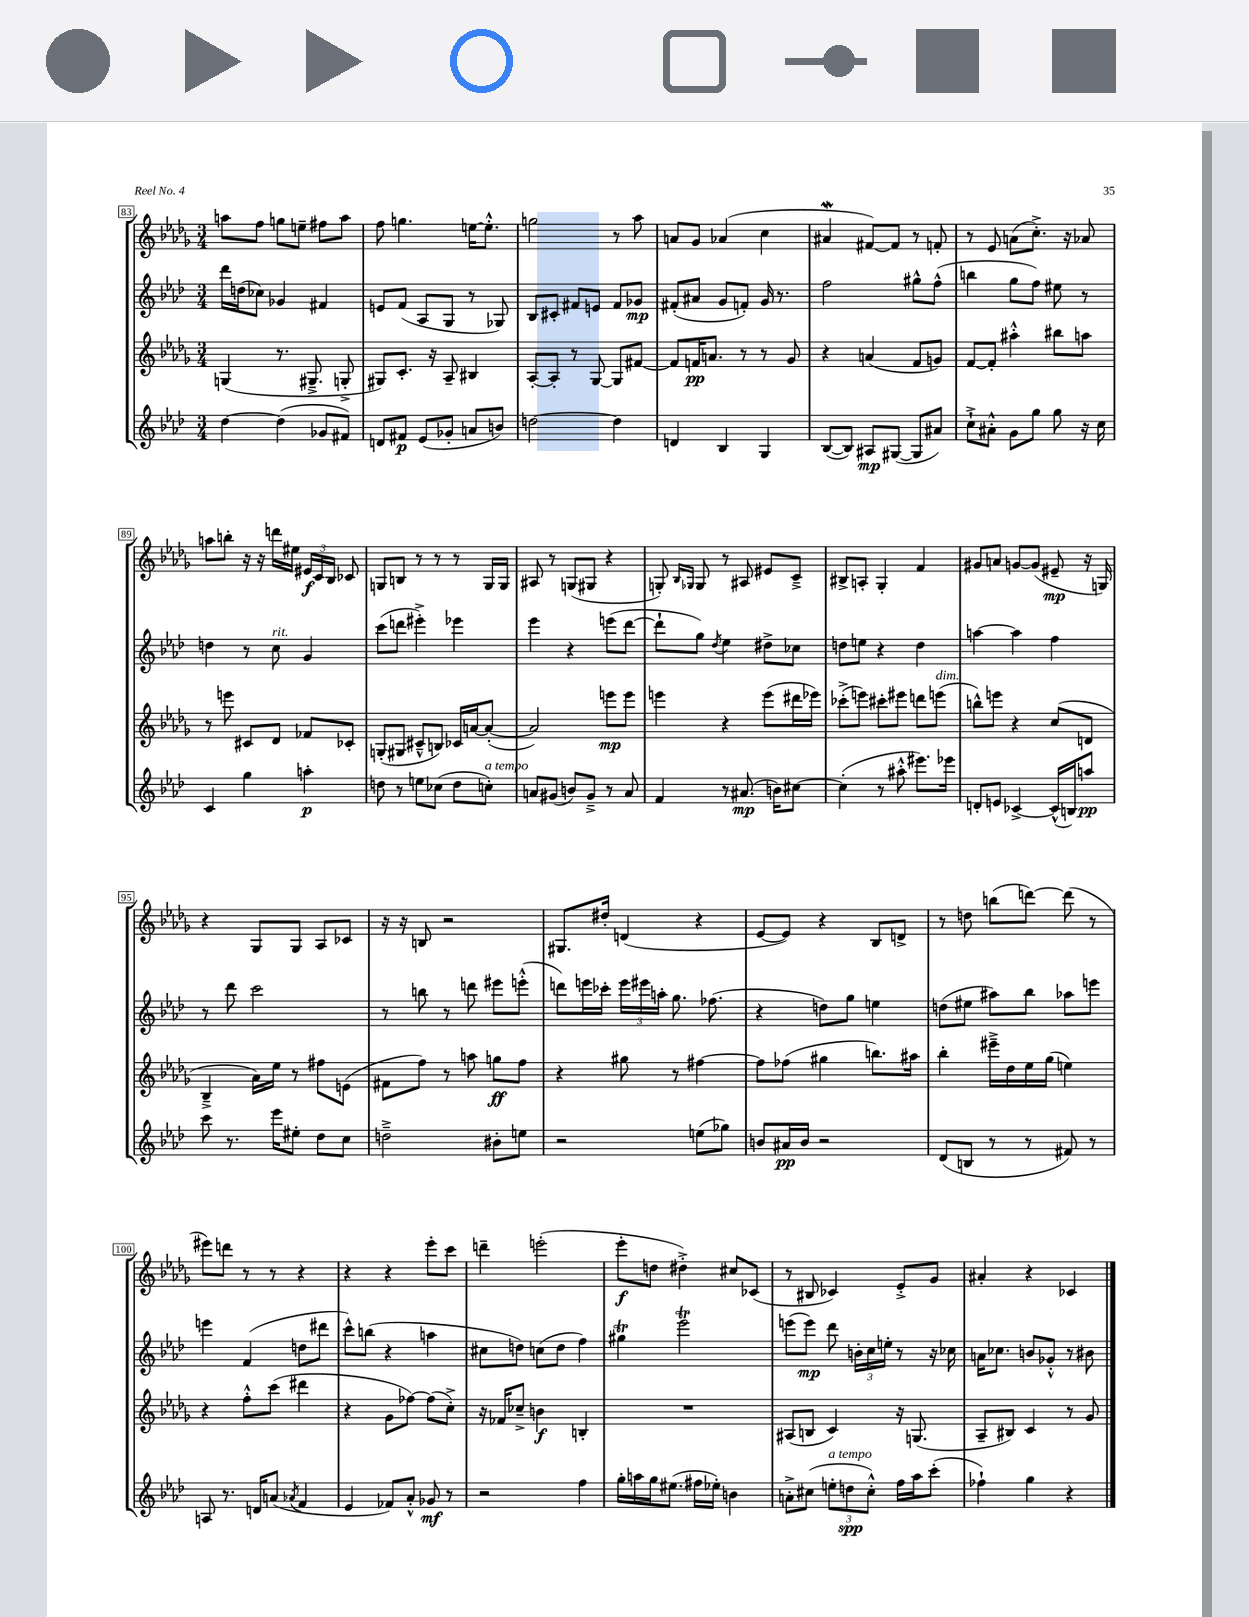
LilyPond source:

<<
\new StaffGroup <<
\new Staff = "s0" {
    \clef treble \key des \major \numericTimeSignature \time 3/4
    \autoBeamOff a''8[ f''8] g''8[ e''8]-- fis''8[ a''8] |
    f''8 g''4. e''16[~ e''8.]-.-^ |
    g''2 r8 aes''8 |
    a'8[ ges'8] aes'4( c''4 |
    ais'4\mordent fis'8[~) fis'8] r8 f'8-. |
    r8 ees'8 a'8[( c''8.]-.->) r16 aes'8 |
    a''8[ b''8]-. r16 r16 d'''16[ eis''16] \tuplet 3/2 { eis'16[\f c'16 bes16] } ces'8 |
    g8[ b8] r8 r8 r8 g16[ g16] |
    ais8 r8 g8[( gis8] r4 |
    g8-.) \grace { bes16[ ges16] } ges8 r8 ais8 eis'8[ c'8]---> |
    bis8[-> a8]-. ges4-. f'4 |
    gis'8[ a'8] g'8[~ g'8]( eis'8--\mp r16 g16) |
    r4 ges8[ ges8] aes8[ ces'8] |
    r16 r16 b8 r2 |
    gis8.[ dis''16]-. d'4( r4 |
    ees'8[~ ees'8]) r4 bes8[ d'8]-> |
    r8 d''8 b''8[( d'''8]~) d'''8( r8 |
    eis'''8[) d'''8] r8 r8 r4 |
    r4 r4 ees'''8[-. c'''8] |
    d'''4-- e'''2-.( |
    ees'''8[-.\f d''8] dis''4-.->) cis''8[ ces'8]( |
    r8 bis8 ces'4) ees'8[-.-> ges'8] |
    ais'4-. r4 ces'4 \bar "|." |
}
\new Staff = "s1" {
    \clef treble \key aes \major \numericTimeSignature \time 3/4
    \autoBeamOff des'''16[ d''16( ces''8]) ges'4 fis'4 |
    e'8[ f'8]( aes8[ g8] r8 ges8) |
    bes8[ cis'8]-. fis'8[ e'8] fis'8[ ges'8]\mp |
    fis'8[-.( ais'8] g'8[ f'8]-.) g'16 r8. |
    f''2 gis''8[-^ f''8]-^( |
    b''4 g''8[ f''8]) eis''8 r8 |
    d''4 r8 c''8^\markup { \italic "rit." } g'4 |
    c'''8[( d'''8] eis'''4-.->) ees'''4 |
    ees'''4 r4 e'''8[( des'''8]~ |
    des'''8[-! g''8]) \acciaccatura { des''8 } ees''4 dis''8[-> ces''8] |
    d''8[ e''8] r4 d''4 |
    a''4~ a''4 f''4 |
    r8 des'''8 c'''2 |
    r8 b''8 r8 d'''8 eis'''8[ e'''8]-.-^( |
    d'''8[) e'''16 ces'''16]-. \tuplet 3/2 { e'''16[ eis'''16 a''16]-. } g''8. fes''8.( |
    r4 d''8[) g''8] e''4 |
    d''8[( eis''8] ais''8[) bes''8] aes''8[ e'''8] |
    e'''4 f'4( d''8[ dis'''8] |
    c'''8[-^) b''8]( r4 a''4 |
    cis''8[ d''8]) c''8[( d''8] f''4) |
    gis''4\trill ees'''2\trill |
    e'''8[( e'''8]\mp) des'''8 \tuplet 3/2 { b'16[-. c''16 e''16]-. } r8 r16 ces''16 |
    a'16[ ces''8.] b'8[ ges'8]-.-^ r8 bis'8 \bar "|." |
}
\new Staff = "s2" {
    \clef treble \key des \major \numericTimeSignature \time 3/4
    \autoBeamOff g4( r8. gis8.---> g8-.-> |
    gis8[) c'8.]-. r16 aes8-- bis4 |
    aes8[~-. aes8]-. r8 ges8~ ges8[ fis'8]~ |
    fis'8[ f'16\pp a'8.] r8 r8 ges'8 |
    r4 a'4( f'8[ g'8]) |
    f'8[~ f'8]-. ais''4-.-^ bis''8[ a''8] |
    r8 e'''8 cis'8[ des'8] fes'8[ ces'8]-. |
    g8[-.( gis8] cis'8[---^ b8]) ces'16[ a'16~ a'8]~-.( |
    a'2) e'''8[\mp e'''8] |
    e'''4 r4 e'''8[( dis'''16 ees'''16]) |
    ces'''8[-.->( e'''8]) cis'''8[-. eis'''8] d'''8[ e'''8]^\markup { \italic "dim." }( |
    b''8[-^) e'''8] r4 c''8[( d'8] |
    bes4---> aes'16[) ees''16] r8 fis''8[ e'8]( |
    fis'8[ f''8]) r8 a''8 g''8[\ff f''8] |
    r4 gis''8 r8 fis''4~ |
    fis''8[ fes''8]( gis''4 b''8.[) ais''16] |
    bes''4-. eis'''16[---> des''16 ees''16 ges''16]( e''4) |
    r4 f''8[-.-^ c'''8]( dis'''4 |
    r4 ges'8[ fes''8]~) fes''8[( c''8]-.->) |
    r16 fes'16[ ces''8]---> b'4\f b4-. |
    R2. |
    ais8[( b8] c'4) r16 g8.( |
    aes8[-- bis8]) c'4 r8 ges'8 \bar "|." |
}
\new Staff = "s3" {
    \clef treble \key aes \major \numericTimeSignature \time 3/4
    \autoBeamOff des''4~ des''4( ges'8[ fis'8]) |
    d'8[ fis'8]\p ees'8[( ges'8]-. a'8[ b'8]) |
    d''2~ d''4 |
    d'4 bes4 g4 |
    bes8[~( bes8]) ais8[\mp gis8]~( gis8[ ais'8]) |
    c''8[-!-> ais'8]-.-^ g'8[ g''8] g''8 r16 c''16 |
    c'4 g''4 a''4-.\p |
    d''8 r8 e''8[ ces''8]( d''8[ c''8]-.^\markup { \italic "a tempo" }) |
    a'8[ gis'8]( b'8[) gis'8]---> r8 a'8 |
    f'4 r8 ais'8.\mp( b'16[) cis''8]~ |
    cis''4-.( r8 ais''8-.-^ eis'''8.[) ees'''16] |
    d'8[-. e'8] ces'4~-> ces'16[-^( b16) a''8]\pp |
    c'''8 r8. ees'''16[ eis''8]-. des''8[ c''8] |
    d''2---> bis'8[-. e''8] |
    r2 e''8[( ges''8]) |
    b'8[ ais'16\pp b'16] r2 |
    des'8[( b8] r8 r8 fis'8) r8 |
    a8 r8. d'16[ a'8]( \acciaccatura { aes'8 } f'4 |
    ees'4 fes'8[) aes'8]-.-^ ges'8\mf r8 |
    r2 f''4 |
    g''16[-. a''16 g''16 eis''8.]( fis''16[ ees''16]-.) b'4 |
    a'8[-.-> cis''8]( \tuplet 3/2 { e''8[-.^\markup { \italic "a tempo" } d''8\spp cis''8]-.-^) } f''16[ aes''16 c'''8]-.( |
    fes''4-!) g''4 r4 \bar "|." |
}
>>
>>
\layout { \context { \Score currentBarNumber = #83 \override BarNumber.stencil = #(make-stencil-boxer 0.1 0.3 ly:text-interface::print) } }
